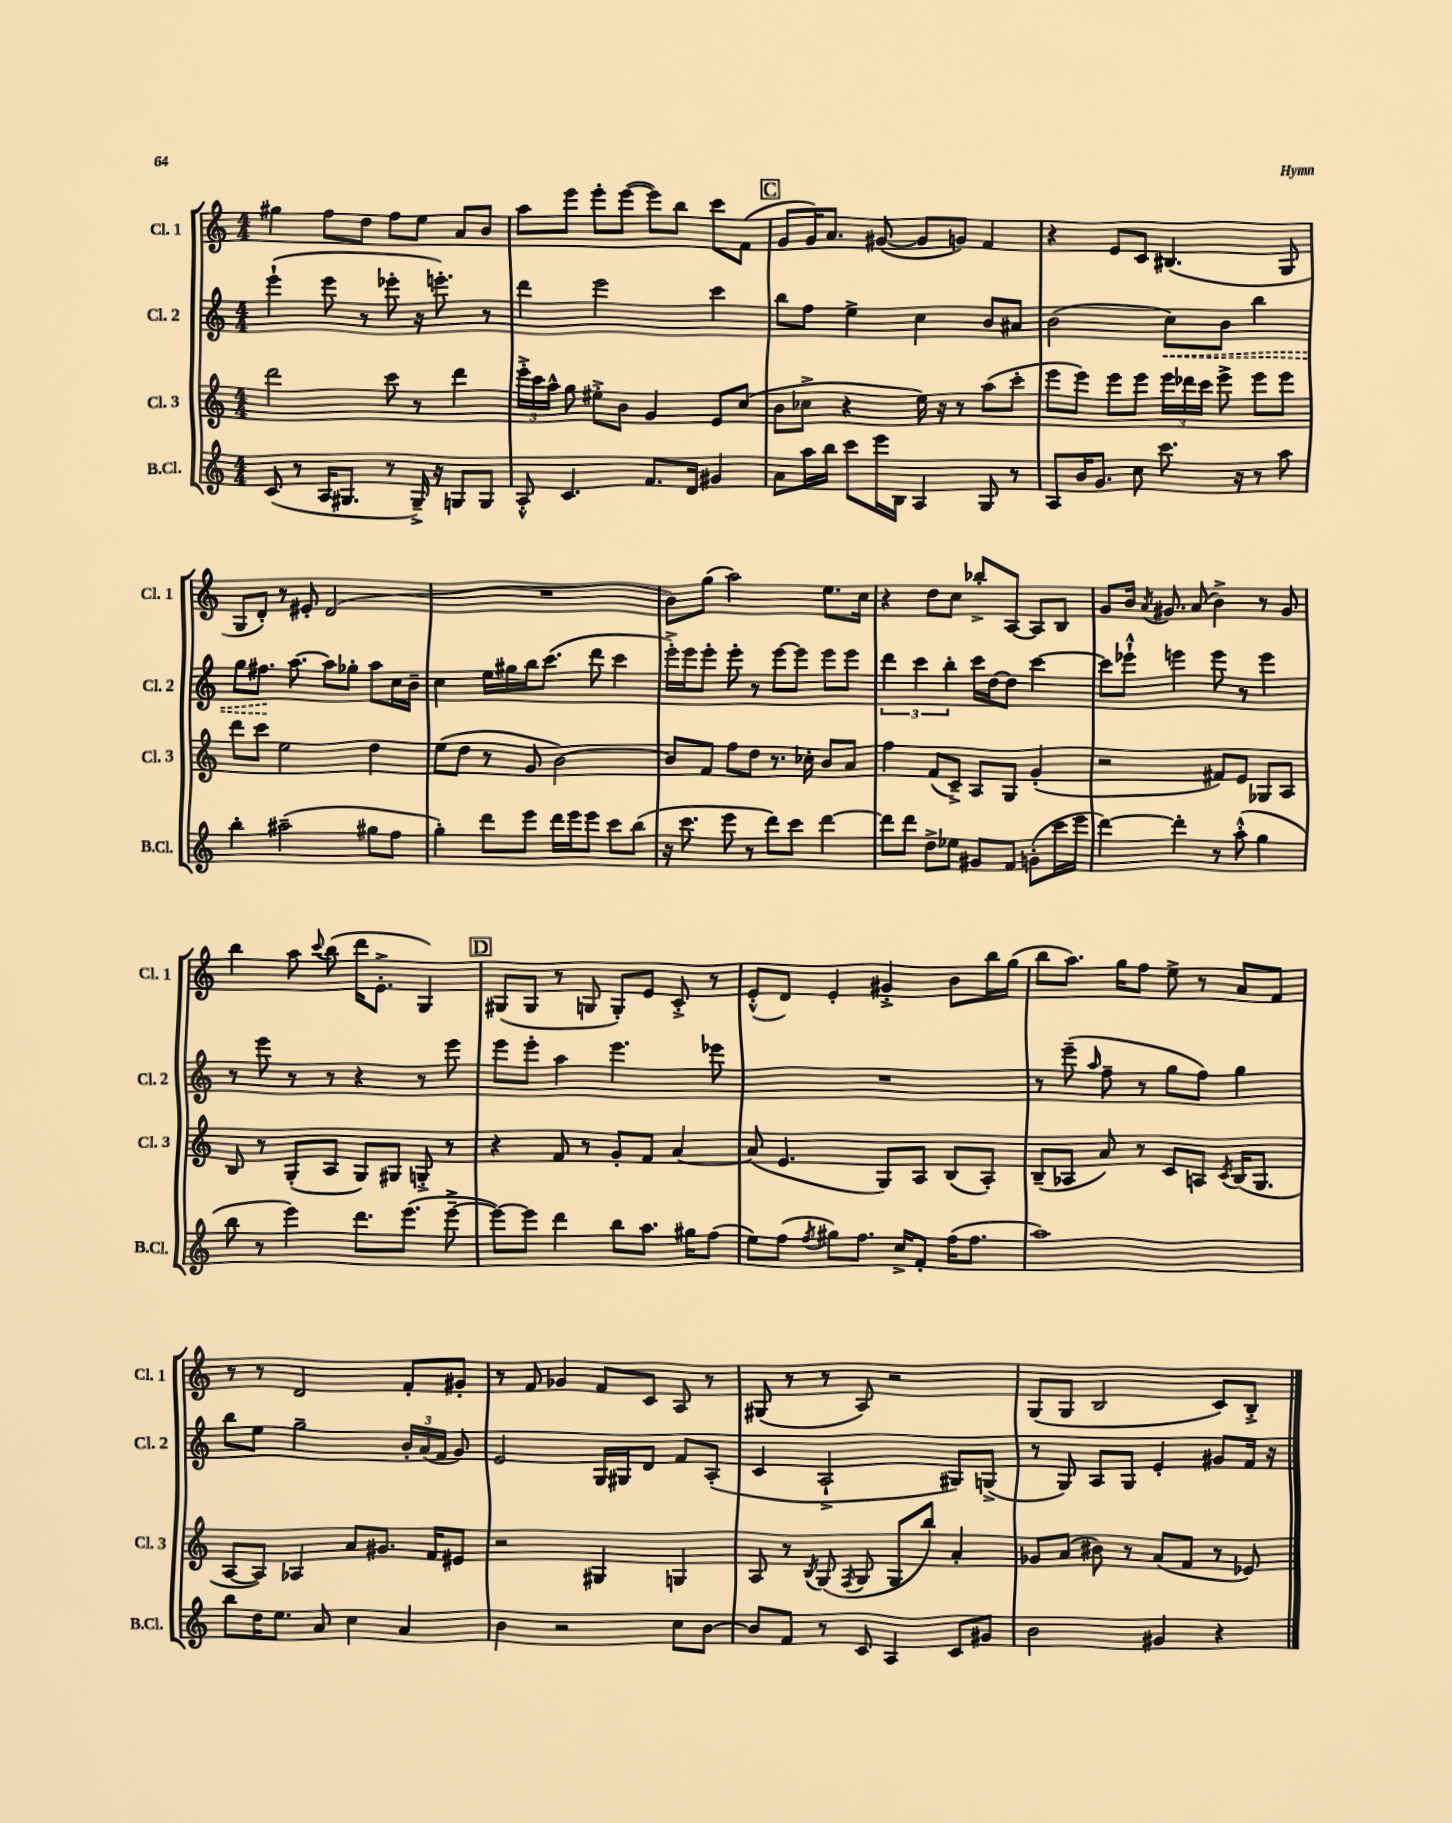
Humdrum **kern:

**kern	**kern	**kern	**kern
*staff4	*staff3	*staff2	*staff1
*clefG2	*clefG2	*clefG2	*clefG2
*k[]	*k[]	*k[]	*k[]
*M4/4	*M4/4	*M4/4	*M4/4
(8c	2ddd	(4eee`	4gg#
8r	.	.	.
16A	.	8eee	8ff
8.G#	.	.	.
.	.	8r	8dd
8r	8ccc	8eee-'	8ff
16G#~^)	8r	16r	8ee
16r	.	8.eee')	.
8G	4ddd	.	8a
8G	.	8r	8b
=	=	=	=
8A'^^	24eee'^	4ddd	8aa
.	24ccc	.	.
.	24aa^^	.	.
4.c	8gg	.	8eee
.	8ee#'^	2eee	8eee'
.	8b	.	([8eee
8.f	4g	.	8eee])
.	.	.	8bb
16d	.	.	.
4g#	8e	4ccc	8ccc
.	(8cc	.	(8f
=	=	=	=
8a	8b	8bb	8g
16aa	8cc-^	8ff	16g)
16bb	.	.	8.a
8ccc	4r	4ee^	.
16eee	.	.	([8g#
16B	.	.	.
4A	16ee)	4cc	8g#]
.	16r	.	.
.	8r	.	8g)
8G	(8aa	8b	4f
8r	8ccc'	8a#	.
=	=	=	=
8A	8eee	(2b	4r
16b	8eee)	.	.
8.g	.	.	.
.	8eee	.	8e
8cc	8eee	.	8c
8.ccc	24eee	8cc)	(4.B#
.	24ddd-	.	.
.	24ccc	.	.
.	8eee^	8b	.
16r	.	.	.
8r	8eee	4bb	.
8aa	8eee	.	8G
=	=	=	=
4bb'	8ddd	8gg	8G
.	8ccc	8.ff#	8d')
(2aa#~	2ee	.	8r
.	.	[8.aa	.
.	.	.	8e#'
.	.	8aa]	(2d
.	.	8gg-'	.
8gg#	4dd	8aa	.
8ff	.	16cc	.
.	.	16b~	.
=	=	=	=
4gg')	(8ee	4cc	1r
.	8dd	.	.
8ddd	8r	16ee	.
.	.	16gg#	.
8eee	8g	16bb	.
.	.	(8.ccc	.
16ddd	[2b)	.	.
16eee	.	.	.
8eee	.	8ddd	.
8ccc	.	4ccc	.
(8bb	.	.	.
=	=	=	=
16r	8b]	16eee'^)	8b)
8.ccc	.	16eee	.
.	8f	8eee'	(8gg
8eee	8ff	8eee'	2aa)
8r	8dd	8r	.
8ddd)	8.r	[8eee	.
8ccc	.	8eee]	.
.	16cc-'	.	.
[4ddd	8b	8eee	8.ee
.	8a	8eee	.
.	.	.	16cc
=	=	=	=
8ddd]	4ff	6ddd	4r
8ddd	.	.	.
.	.	6ccc	.
8dd^	(8f	.	8dd
.	.	6bb'	.
8ee-	8c~^)	.	8cc
8g#	8A	16ccc	8bb-'^
.	.	[16dd	.
8f	8G	8dd]	[8A
(8g'	(4g'	[4ccc	8A]
16ccc	.	.	8B
16eee	.	.	.
=	=	=	=
[4ddd)	2r	8ccc]	8g
.	.	8eee-`^^	16b
.	.	.	8qa
.	.	.	8.g#
4ddd']	.	4eee	.
.	.	.	(8a
8r	8f#)	8eee	4b^)
(8aa'^^	8e	8r	.
4gg	8G-	4eee	8r
.	8A	.	8g#
=	=	=	=
8bb	8B	8r	4bb
8r	8r	8eee	.
4eee)	(8G'	8r	8aa
.	.	.	8qqccc
.	8A	8r	(8bb
8.ddd	8G)	4r	16ddd
.	.	.	8.e'^
.	8G#	.	.
(8.eee	.	.	.
.	8G'^	8r	4G)
[8eee~^	8r	8eee	.
=	=	=	=
8eee_)	4r	8eee	(8G#
8eee]	.	8eee'	8G#
4ddd	8f	4aa	8r
.	8r	.	8G
8bb	8g'	4.eee	8G')
8.aa	8f	.	8e
.	[4a	.	8c'^
16gg#	.	.	.
(8ff	.	8eee-	8r
=	=	=	=
8ee)	(8a]	1r	(8e'^^
(8ff	4.e	.	8d)
8qff	.	.	.
8gg#)	.	.	4e'
8.ff	.	.	.
.	8G)	.	4g#'^
16cc^	.	.	.
8f'	8A	.	.
(16ff	(8B	.	8b
8.ff	.	.	.
.	8A')	.	16bb
.	.	.	(16gg
=	=	=	=
1aa)	(8B~	8r	8bb
.	8A-	(8eee~	8.aa)
.	.	16qqaa	.
.	8a)	8ff~	.
.	.	.	16gg
.	8r	8r	8ff
.	8c	8gg	8ee^
.	8A	8ff)	8r
.	8qc	.	.
.	(16B	4gg	8a
.	8.G	.	.
.	.	.	8f
=	=	=	=
8bb	[8A	8bb	8r
16dd	8A])	8ee	8r
8.ee	.	.	.
.	4A-	2gg~	2d
8a	.	.	.
4cc	8a	.	.
.	8.g#	.	.
4a	.	24b'	8f'
.	.	(24a	.
.	16f	.	.
.	.	24f	.
.	8e#	8g)	8g#'
=	=	=	=
4b	2r	2e	8r
.	.	.	8f
2r	.	.	4g-
.	4G#	16G	8f
.	.	16G#	.
.	.	8d	8c
8cc	4G	8f	8A
[8b	.	(8A'	8r
=	=	=	=
8b]	8A	4c	(8G#
8f	8r	.	8r
.	8qB	.	.
8r	(8G	2A`^	8r
.	8qF	.	.
8c	8G	.	8A)
4A	8G	.	2r
.	8bb)	.	.
8c	4a'	8G#)	.
8g#	.	(8G^	.
=	=	=	=
2b	8g-	8r	(8G
.	(8a	8G)	8G
.	8b#)	8A	2B
.	8r	8G	.
4g#	(8a	4e'	.
.	8f	.	.
4r	8r	8g#	8c)
.	8e-)	16f	8B'^
.	.	16r	.
==	==	==	==
*-	*-	*-	*-
